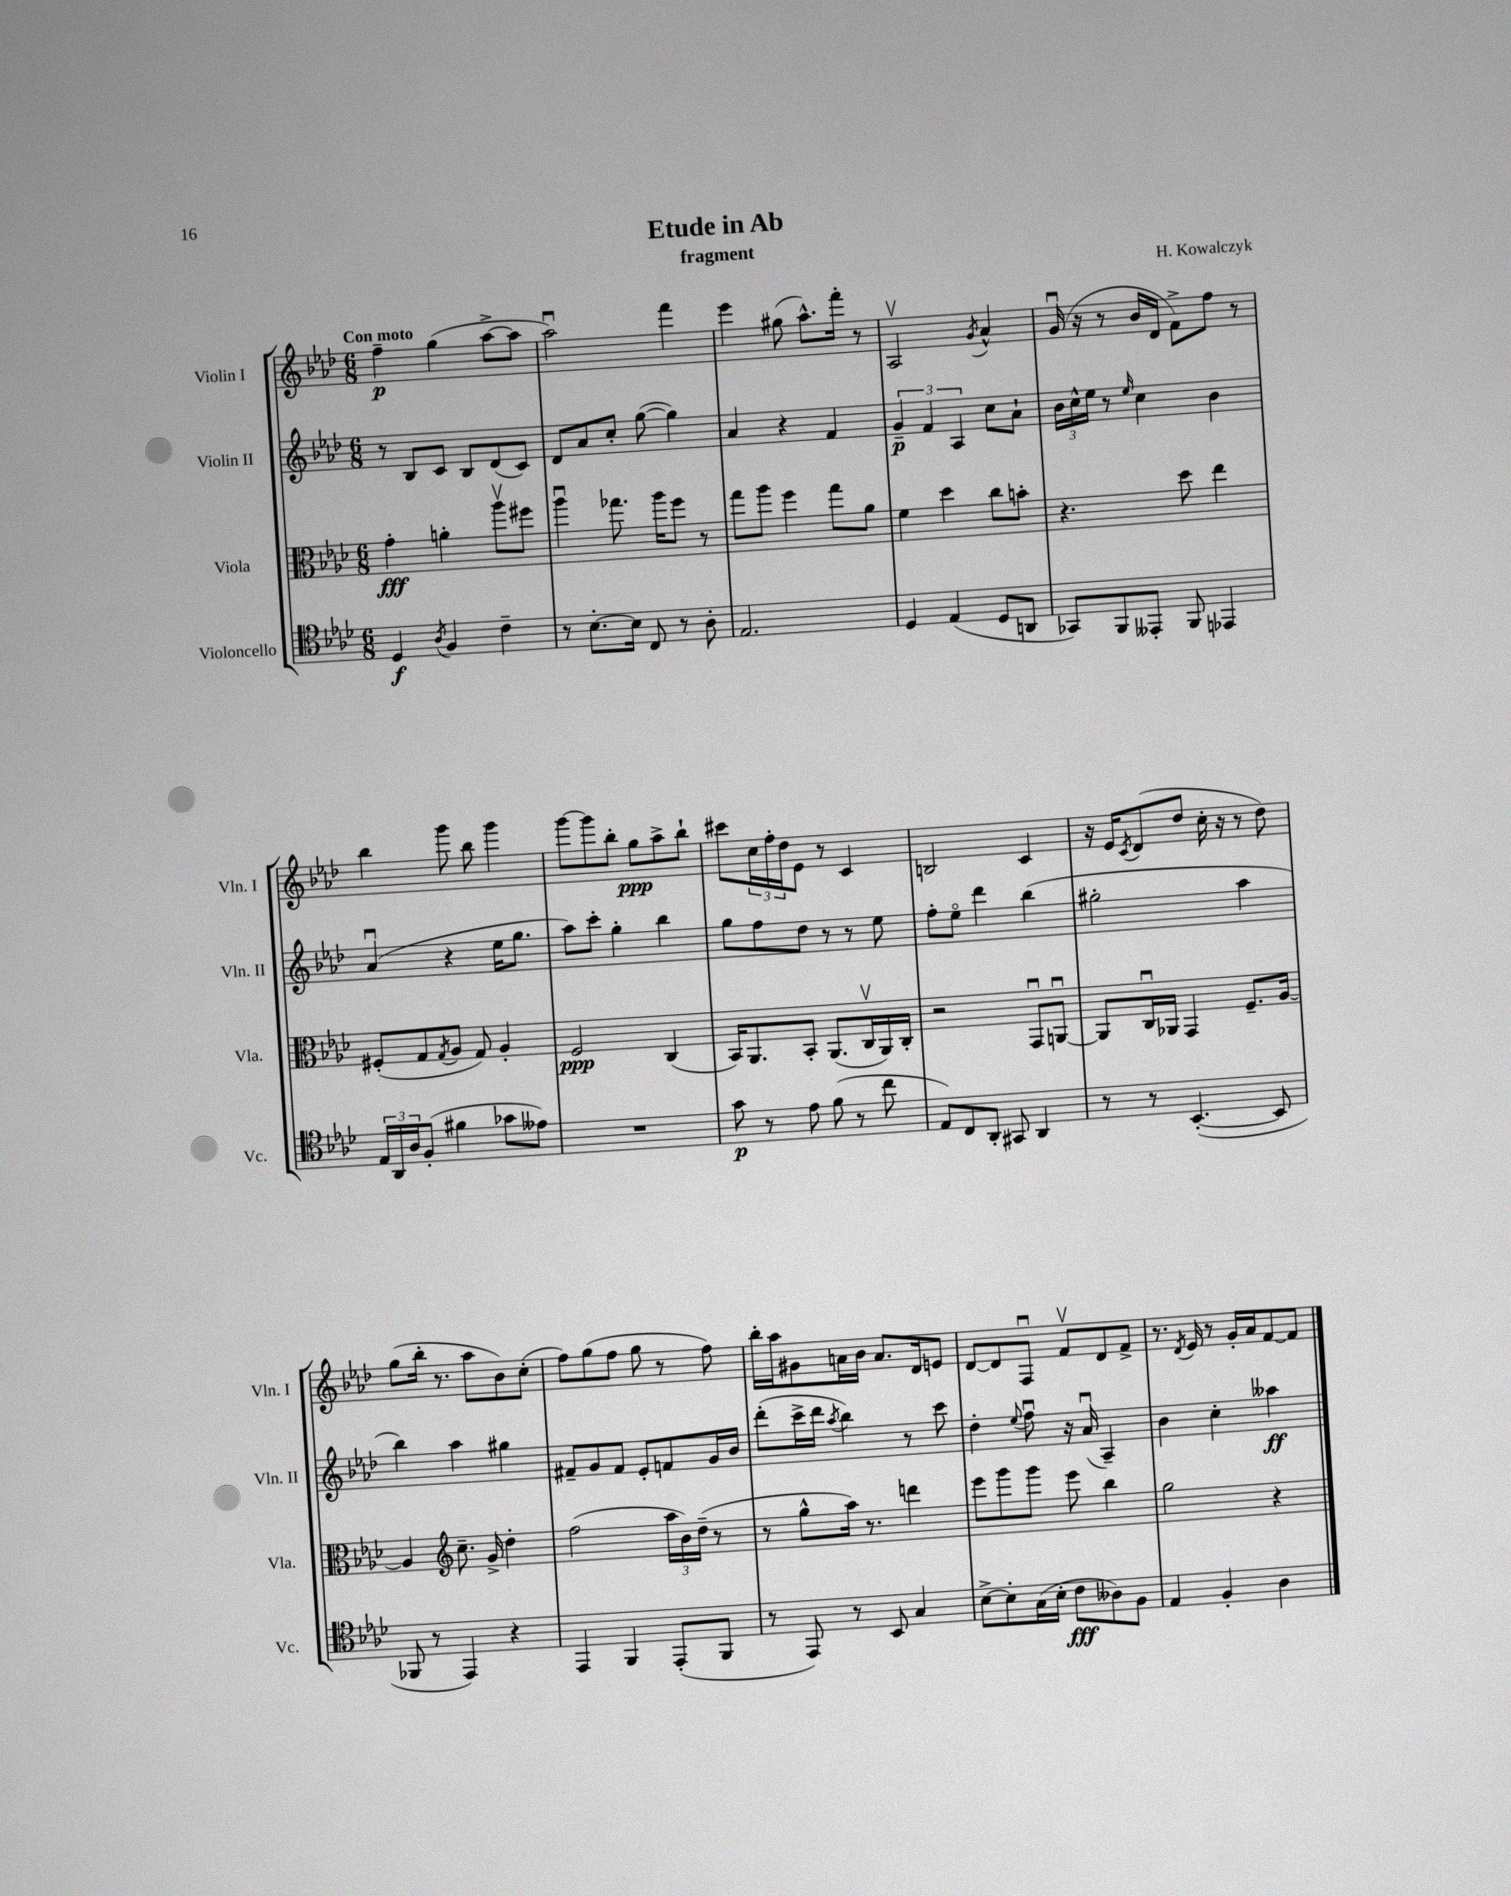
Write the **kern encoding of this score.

**kern	**dynam	**kern	**dynam	**kern	**dynam	**kern	**dynam
*part4	*part4	*part3	*part3	*part2	*part2	*part1	*part1
*staff4	*staff4	*staff3	*staff3	*staff2	*staff2	*staff1	*staff1
*I"Violoncello	*	*I"Viola	*	*I"Violin II	*	*I"Violin I	*
*I'Vc.	*	*I'Vla.	*	*I'Vln. II	*	*I'Vln. I	*
*clefC4	*	*clefC3	*	*clefG2	*	*clefG2	*
*k[b-e-a-d-]	*	*k[b-e-a-d-]	*	*k[b-e-a-d-]	*	*k[b-e-a-d-]	*
*M6/8	*	*M6/8	*	*M6/8	*	*M6/8	*
=1	=1	=1	=1	=1	=1	=1	=1
!	!	!	!	!	!	!LO:TX:a:B:t=Con moto	!
4D-/	f	4g'\	fff	8r	.	4ff~\	p
.	.	.	.	8B-/L	.	.	.
8qA-/	.	.	.	.	.	.	.
4F/	.	4an'\	.	8c/J	.	(4gg\	.
.	.	.	.	8B-/L	.	.	.
4c~\	.	8aa-v\L	.	(8d-/	.	[8aa-^\L	.
.	.	8ff#X\J	.	8c/J)	.	8aa-\J]	.
=2	=2	=2	=2	=2	=2	=2	=2
8r	.	4aa-u\	.	8d-/L	.	2aa-u\)	.
[8.B-'\L	.	.	.	8a-/	.	.	.
.	.	8.gg-X\	.	8cc'/J	.	.	.
16B-\Jk]	.	.	.	.	.	.	.
8C/	.	.	.	([8gg\	.	.	.
.	.	16aa-\KL	.	.	.	.	.
8r	.	8ff\J	.	4gg\])	.	4fff\	.
8A-'\	.	8r	.	.	.	.	.
=3	=3	=3	=3	=3	=3	=3	=3
2.E-/	.	8gg\L	.	4a-/	.	4eee-\	.
.	.	8aa-\J	.	.	.	.	.
.	.	4ff\	.	4r	.	(8gg#X\	.
.	.	.	.	.	.	8.aa-^^\L)	.
.	.	8gg\L	.	4f/	.	.	.
.	.	.	.	.	.	16fff'\Jk	.
.	.	8a-\J	.	.	.	8r	.
=4	=4	=4	=4	=4	=4	=4	=4
4D-/	.	4f\	.	6g~/	p	2A-v/	.
.	.	.	.	6f/	.	.	.
(4E-/	.	4dd-\	.	.	.	.	.
.	.	.	.	6A-/	.	.	.
.	.	.	.	.	.	8qg/	.
8D-/L	.	8cc\L	.	8cc\L	.	4a-^^/	.
8AAn/J	.	8bn'\J	.	8a-`\J	.	.	.
=5	=5	=5	=5	=5	=5	=5	=5
8GG-X/L)	.	4.r	.	24b-\LL	.	(16gu/	.
.	.	.	.	24cc^^\	.	.	.
.	.	.	.	.	.	16r	.
.	.	.	.	24ee-\JJ	.	.	.
8FF/	.	.	.	8r	.	8r	.
.	.	.	.	16qqee-/	.	.	.
8EE--X'/J	.	.	.	4cc\	.	16b-/LL	.
.	.	.	.	.	.	16d-/JJ	.
8FF/	.	8dd-\	.	.	.	8f^\L)	.
4EE-X/	.	4ee-\	.	4b-\	.	8ff\J	.
.	.	.	.	.	.	8r	.
!!LO:LB:g=z
=6	=6	=6	=6	=6	=6	=6	=6
24E-/LL	.	(8F#X'/L	.	(4a-u/	.	4bb-\	.
24AA-/	.	.	.	.	.	.	.
24A-/J	.	.	.	.	.	.	.
(8F'/J	.	8G/	.	.	.	.	.
.	.	8qG/	.	.	.	.	.
4f#X\	.	8A-/J	.	4r	.	8ggg\	.
.	.	8G/)	.	.	.	8bb-\	.
8g-X\L	.	4A-'/	.	16ee-\KL	.	4ggg\	.
.	.	.	.	8.gg\J	.	.	.
8e--X\J)	.	.	.	.	.	.	.
=7	=7	=7	=7	=7	=7	=7	=7
2.r	.	2F/	ppp	8aa-\L)	.	[8ggg\L	.
.	.	.	.	8ccc'\J	.	8ggg\]	.
.	.	.	.	4gg'\	.	8bb-'\J	.
.	.	.	.	.	.	8gg\L	ppp
.	.	(4C/	.	4bb-\	.	8aa-^\	.
.	.	.	.	.	.	8bb-`\J	.
=8	=8	=8	=8	=8	=8	=8	=8
8g\	p	16BB-/KL)	.	8gg\L	.	8ccc#X\L	.
.	.	8.AA-/	.	.	.	.	.
8r	.	.	.	8ff\	.	24cc\L	.
.	.	.	.	.	.	24ff'\	.
.	.	.	.	.	.	24dd-\J	.
8e-\	.	8BB-'/J	.	8dd-\J	.	8e-\J	.
(8f\	.	(8.AA-/L	.	8r	.	8r	.
8r	.	.	.	8r	.	4c/	.
.	.	16Cv/L	.	.	.	.	.
8cc\	.	16AA-/)	.	8ee-\	.	.	.
.	.	16C'/JJ	.	.	.	.	.
=9	=9	=9	=9	=9	=9	=9	=9
8E-/L)	.	2r	.	8ff'\L	.	2Bn/	.
8C/	.	.	.	8ee-\J	.	.	.
8AA-'/J	.	.	.	4ddd-\	.	.	.
8GG#X/	.	.	.	.	.	.	.
4AA-/	.	8GGu/L	.	(4bb-\	.	4c/	.
.	.	[8AAnu/J	.	.	.	.	.
=10	=10	=10	=10	=10	=10	=10	=10
8r	.	8AA/L]	.	2gg#X'\	.	16r	.
.	.	.	.	.	.	16e-/KL	.
.	.	.	.	.	.	8qc/	.
8r	.	16Cu/L	.	.	.	(8d-/	.
.	.	16AA-X/JJ	.	.	.	.	.
([4.BB-'/	.	4GG/	.	.	.	8dd-/J	.
.	.	.	.	.	.	16cc'\	.
.	.	.	.	.	.	16r	.
.	.	8.F~/L	.	4aa-\	.	8r	.
8BB-/]	.	.	.	.	.	8dd-\)	.
.	.	[16A-/Jk	.	.	.	.	.
!!LO:LB:g=z
=11	=11	=11	=11	=11	=11	=11	=11
8FF-X/	.	4A-/]	.	4bb-\)	.	(8gg\L	.
8r	.	.	.	.	.	16bb-'\Jk	.
.	.	.	.	.	.	8.r	.
*	*	*clefG2	*	*	*	*	*
4EE-/)	.	8.cc~\	.	4aa-\	.	.	.
.	.	.	.	.	.	8aa-\L	.
.	.	16g^/	.	.	.	.	.
4r	.	4dd-'\	.	4gg#X\	.	8b-\)	.
.	.	.	.	.	.	(8cc'\J	.
=12	=12	=12	=12	=12	=12	=12	=12
4EE-/	.	(2ff\	.	8f#X~/L	.	8ff\L)	.
.	.	.	.	8g/	.	(8gg\	.
4FF/	.	.	.	8f#/J	.	8ff\J	.
.	.	.	.	8e-'/L	.	8gg\	.
(8EE-'/L	.	24aa-\LL	.	8fn/	.	8r	.
.	.	24b-\)	.	.	.	.	.
.	.	(24dd-~\JJ	.	.	.	.	.
8FF/J	.	8r	.	16g/L	.	8ff\)	.
.	.	.	.	16b-/JJ	.	.	.
=13	=13	=13	=13	=13	=13	=13	=13
8r	.	8r	.	(8ddd-'\L	.	16bb-'\LL	.
.	.	.	.	.	.	16aa-\J	.
8EE-/)	.	8gg^^\L	.	16ccc^\L	.	8g#X\	.
.	.	.	.	16ddd-\JJ	.	.	.
.	.	.	.	8qaa-/	.	.	.
8r	.	16aa-\Jk)	.	4bb-\)	.	16an\L	.
.	.	8.r	.	.	.	16b-\JJ	.
8BB-/	.	.	.	.	.	8.a/L	.
4G/	.	4dddn\	.	8r	.	.	.
.	.	.	.	.	.	16d-/k	.
.	.	.	.	8ccc\	.	8en/J	.
=14	=14	=14	=14	=14	=14	=14	=14
[8B-^\L	.	8eee-\L	.	4dd-'\	.	[8d-/L	.
8B-'\]	.	8ggg\	.	.	.	8d-/]	.
.	.	.	.	8qqee-/	.	.	.
(16G\L	.	8ggg\J	.	8ffu\	.	8Fu/J	.
16B-'\JJ	.	.	.	.	.	.	.
8c\L	fff	8eee-\	.	16r	.	8fv/L	.
.	.	.	.	(16a-u/	.	.	.
8A--X\)	.	4bb-\	.	4A-~/)	.	8d-/	.
8F\J	.	.	.	.	.	8f^/J	.
=15	=15	=15	=15	=15	=15	=15	=15
4E-/	.	2gg\	.	4b-\	.	8.r	.
.	.	.	.	.	.	8qd-/	.
.	.	.	.	.	.	16e-/	.
4F'/	.	.	.	4cc'\	.	8r	.
.	.	.	.	.	.	16g'/LL	.
.	.	.	.	.	.	16a-/J	.
4A-\	.	4r	.	4aa--X\	ff	[8f/	.
.	.	.	.	.	.	8f/J]	.
==	==	==	==	==	==	==	==
*-	*-	*-	*-	*-	*-	*-	*-
